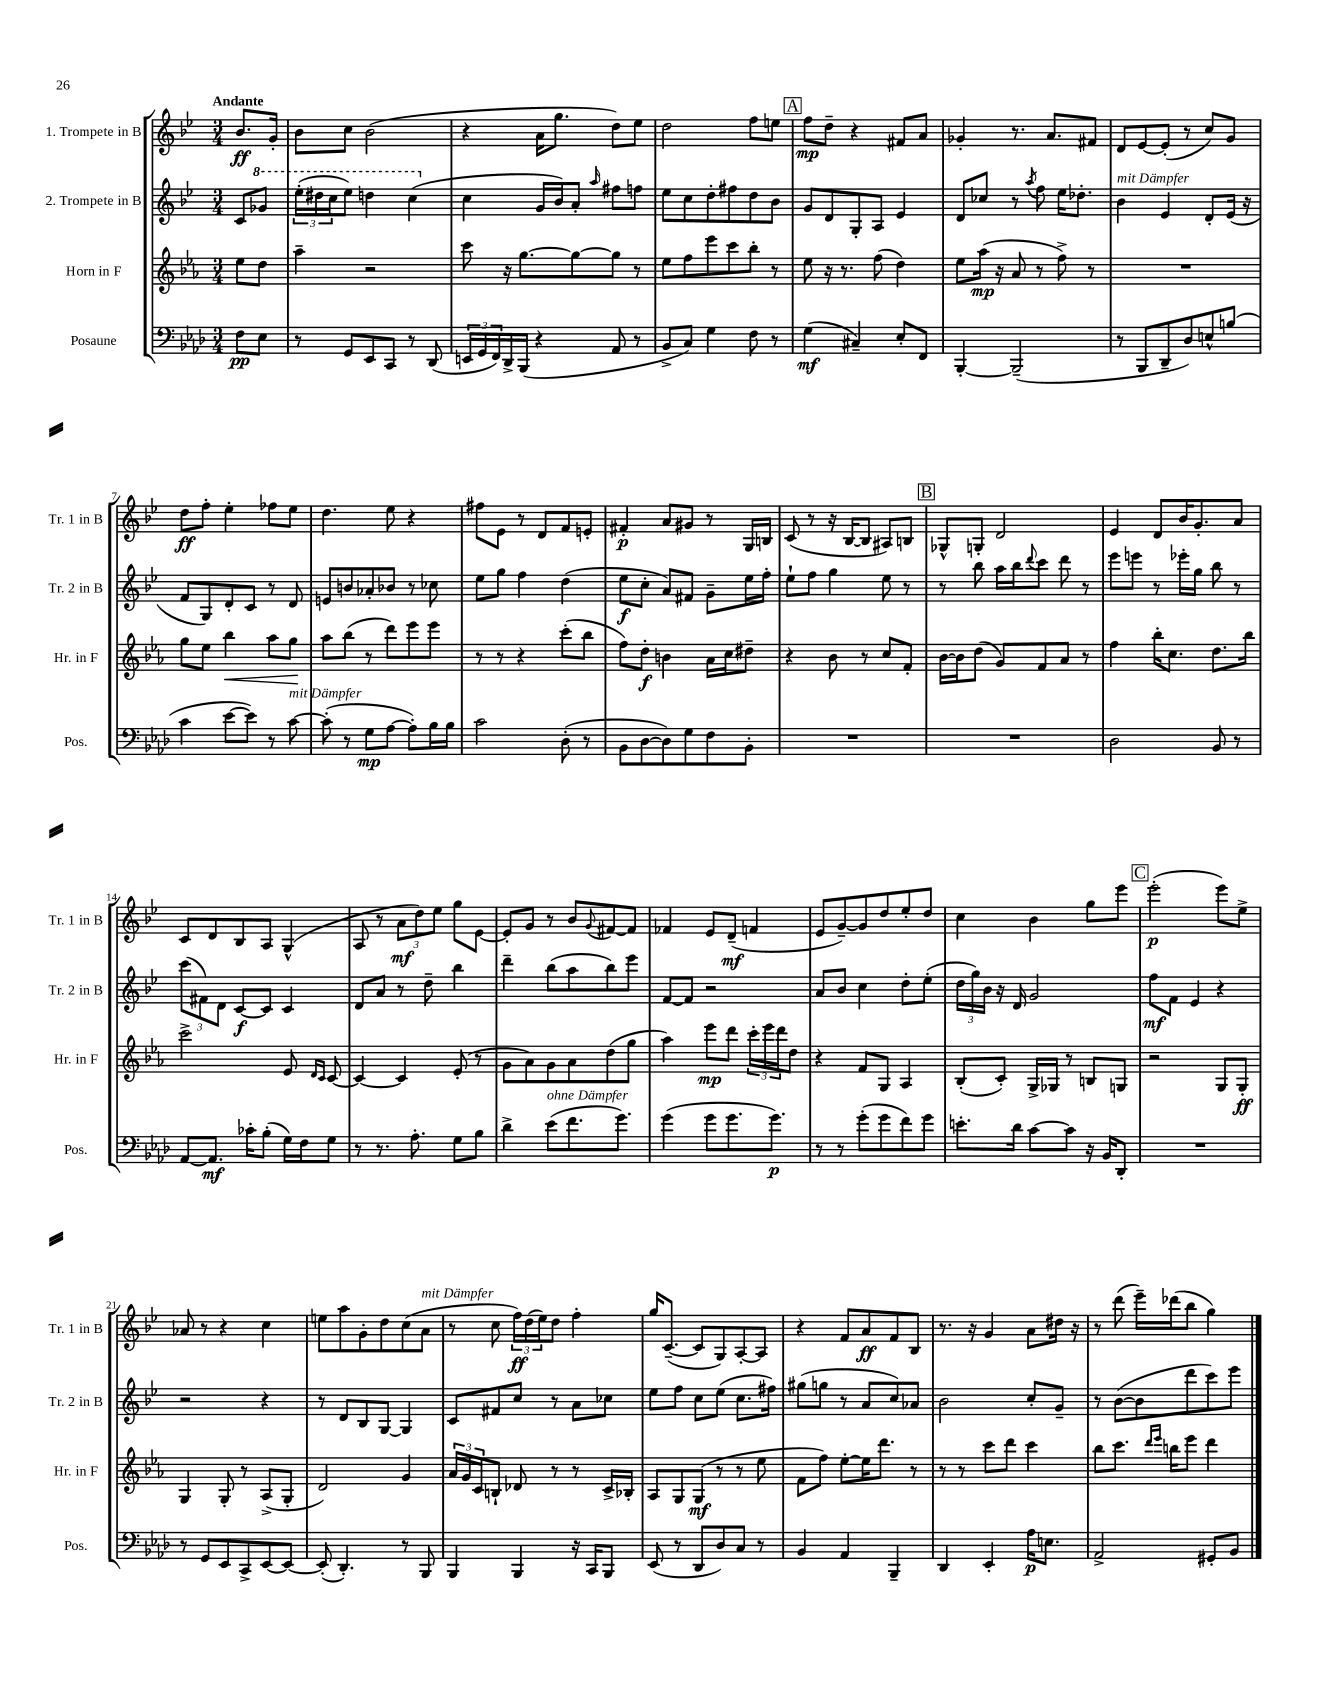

**kern	**dynam	**kern	**dynam	**kern	**dynam	**kern	**dynam
*part4	*part4	*part3	*part3	*part2	*part2	*part1	*part1
*staff4	*staff4	*staff3	*staff3	*staff2	*staff2	*staff1	*staff1
*I"Posaune	*	*I"Horn in F	*	*I"2. Trompete in B	*	*I"1. Trompete in B	*
*I'Pos.	*	*I'Hr. in F	*	*I'Tr. 2 in B	*	*I'Tr. 1 in B	*
*clefF4	*	*clefG2	*	*clefG2	*	*clefG2	*
*k[b-e-a-d-]	*	*k[b-e-a-]	*	*k[b-e-]	*	*k[b-e-]	*
*M3/4	*	*M3/4	*	*M3/4	*	*M3/4	*
=	=	=	=	=	=	=	=
!	!	!	!	!	!	!LO:TX:a:B:t=Andante	!
8F\L	pp	8ee-\L	.	8c/L	.	8.b-/L	ff
*	*	*	*	*8va	*	*	*
8E-\J	.	8dd\J	.	8gg-X/J	.	.	.
.	.	.	.	.	.	16g'/Jk	.
=1	=1	=1	=1	=1	=1	=1	=1
8r	.	4aa-~\	.	(24eee-'\LL	.	8b-\L	.
.	.	.	.	24ddd#X\	.	.	.
.	.	.	.	24ccc\J	.	.	.
8GG/L	.	.	.	8eee-\J)	.	8cc\J	.
8EE-/	.	2r	.	4dddn\	.	(2b-\	.
8CC/J	.	.	.	.	.	.	.
8r	.	.	.	(4ccc\	.	.	.
(8DD-/	.	.	.	.	.	.	.
=2	=2	=2	=2	=2	=2	=2	=2
*	*	*	*	*X8va	*	*	*
24EEn/LL	.	8ccc\	.	4cc\	.	4r	.
24GG/	.	.	.	.	.	.	.
24FF/)	.	.	.	.	.	.	.
16DD-^/	.	16r	.	.	.	.	.
(16BBB-/JJ	.	[8.gg\L	.	.	.	.	.
4r	.	.	.	16g/LL	.	16a\KL	.
.	.	.	.	16b-/J)	.	8.gg\J	.
.	.	8gg\_	.	8a'/J	.	.	.
.	.	.	.	16qqaa/	.	.	.
8AA-/	.	8gg\J]	.	8ff#X\L	.	8dd\L)	.
8r	.	8r	.	8ffn\J	.	8ee-\J	.
=3	=3	=3	=3	=3	=3	=3	=3
8BB-^/L	.	8ee-\L	.	8ee-\L	.	2dd\	.
8C/J)	.	8ff\	.	8cc\	.	.	.
4G\	.	8eee-\	.	8dd'\	.	.	.
.	.	8ccc\	.	8ff#X\	.	.	.
8F\	.	8bb-'\J	.	8dd\	.	8ff\L	.
8r	.	8r	.	8b-\J	.	8een\J	.
!!LO:REH:place=s1:t=A
=4	=4	=4	=4	=4	=4	=4	=4
(4G\	mf	8ee-\	.	8g/L	.	8ff\L	mp
.	.	16r	.	8d/	.	8dd~\J	.
.	.	8.r	.	.	.	.	.
4C#X~/)	.	.	.	8G'/	.	4r	.
.	.	(8ff\	.	8A/J	.	.	.
8E-'/L	.	4dd\)	.	4e-/	.	8f#X/L	.
8FF/J	.	.	.	.	.	8a/J	.
=5	=5	=5	=5	=5	=5	=5	=5
[4BBB-'/	.	8ee-\L	.	8d/L	.	4g-X'/	.
.	.	(16aa-\Jk	mp	8cc-X/J	.	.	.
.	.	16r	.	.	.	.	.
(2BBB-~/]	.	8a-/	.	8r	.	8.r	.
.	.	.	.	8qaa/	.	.	.
.	.	8r	.	8ff\	.	.	.
.	.	.	.	.	.	8.a/L	.
.	.	8ff^\)	.	16ee-\KL	.	.	.
.	.	.	.	8.dd-X'\J	.	.	.
.	.	8r	.	.	.	8f#X/J	.
=6	=6	=6	=6	=6	=6	=6	=6
!	!	!	!	!LO:TX:a:i:t=mit Dämpfer	!	!	!
8r	.	2.r	.	4b-\	.	8d/L	.
8BBB-/L	.	.	.	.	.	[8e-/	.
8DD-~/	.	.	.	4e-/	.	(8e-'/J]	.
8D-/)	.	.	.	.	.	8r	.
8En^^/	.	.	.	8d'/L	.	8cc/L)	.
(8Bn/J	.	.	.	(16e-/Jk	.	8g/J	.
.	.	.	.	16r	.	.	.
!!LO:LB:g=z
=7	=7	=7	=7	=7	=7	=7	=7
4c\	.	8gg\L	.	8f/L	.	8dd\L	ff
.	.	8ee-\J	.	8G/)	.	8ff'\J	.
!	!	!	!LO:HP:b	!	!	!	!
[8e-\L	.	4bb-\	<	8d'/	.	4ee-'\	.
8e-\J])	.	.	.	8c/J	.	.	.
8r	.	8aa-\L	.	8r	.	8ff-X\L	.
!LO:TX:a:i:t=mit Dämpfer	!	!	!	!	!	!	!
[8c\	.	8gg\J	.	8d/	.	8ee-\J	.
.	.	.	[	.	.	.	.
=8	=8	=8	=8	=8	=8	=8	=8
(8c'\]	.	8aa-\L	.	8en/L	.	4.dd\	.
8r	.	(8bb-\J	.	8bn/	.	.	.
8G\L	mp	8r	.	8a-X'/	.	.	.
[8A-\J	.	8ddd\L)	.	8b-X/J	.	8ee-\	.
8A-'\L])	.	8eee-\	.	8r	.	4r	.
16B-\L	.	8eee-\J	.	8cc-X\	.	.	.
16B-\JJ	.	.	.	.	.	.	.
=9	=9	=9	=9	=9	=9	=9	=9
2c\	.	8r	.	8ee-\L	.	8ff#X\L	.
.	.	8r	.	8gg\J	.	8e-\J	.
.	.	4r	.	4ff\	.	8r	.
.	.	.	.	.	.	8d/L	.
(8D-'\	.	(8ccc'\L	.	(4dd\	.	8f/	.
8r	.	8bb-\J	.	.	.	8en'/J	.
=10	=10	=10	=10	=10	=10	=10	=10
8BB-\L	.	8ff\L)	.	8ee-\L	f	4f#X'/	p
[8D-\	.	8dd'\J	f	8cc'\J	.	.	.
8D-\])	.	4bn\	.	8a/L)	.	8a/L	.
8G\	.	.	.	8f#X/J	.	8g#X/J	.
8F\	.	16a-\LL	.	8g~\L	.	8r	.
.	.	16cc\J	.	.	.	.	.
8BB-'\J	.	8dd#X~\J	.	16ee-\L	.	16G/LL	.
.	.	.	.	16ff'\JJ	.	16Bn/JJ	.
=11	=11	=11	=11	=11	=11	=11	=11
2.r	.	4r	.	8ee-`\L	.	(8c/	.
.	.	.	.	8ff\J	.	8r	.
.	.	8b-\	.	4gg\	.	16r	.
.	.	.	.	.	.	[16B-/KL	.
.	.	8r	.	.	.	8B-/J]	.
.	.	8cc/L	.	8ee-\	.	8A#X/L)	.
.	.	8f'/J	.	8r	.	8Bn/J	.
!!LO:REH:place=s1:t=B
=12	=12	=12	=12	=12	=12	=12	=12
2.r	.	[16b-\LL	.	8r	.	8G-X^^/L	.
.	.	16b-\J]	.	.	.	.	.
.	.	(8dd\J	.	8bb-\	.	8Gn'/J	.
.	.	8g/L)	.	16aa\LL	.	2d/	.
.	.	.	.	16bb-\J	.	.	.
.	.	.	.	8qqddd/	.	.	.
.	.	8f/	.	8ccc\J	.	.	.
.	.	8a-/J	.	8ddd\	.	.	.
.	.	8r	.	8r	.	.	.
=13	=13	=13	=13	=13	=13	=13	=13
2D-\	.	4ff\	.	8eee-\L	.	4e-/	.
.	.	.	.	8eeen\J	.	.	.
.	.	16bb-'\KL	.	8r	.	8d/L	.
.	.	8.cc\J	.	.	.	.	.
.	.	.	.	16eee-X'\LL	.	16b-/K	.
.	.	.	.	16gg\JJ	.	8.g'/	.
8BB-/	.	8.dd\L	.	8bb-\	.	.	.
8r	.	.	.	8r	.	8a/J	.
.	.	16bb-\Jk	.	.	.	.	.
!!LO:LB:g=z
=14	=14	=14	=14	=14	=14	=14	=14
[8AA-/L	.	2ccc^\	.	(12ccc\L	.	8c/L	.
.	.	.	.	12f#X\)	.	.	.
8.AA-/J]	mf	.	.	.	.	8d/	.
.	.	.	.	12d\J	.	.	.
.	.	.	.	[8c/L	f	8B-/	.
16c-X'\KL	.	.	.	.	.	.	.
(8B-'\J	.	.	.	8c/J]	.	8A/J	.
16G\LL)	.	8e-/	.	4c/	.	(4G^^/	.
16F\J	.	.	.	.	.	.	.
.	.	16qqd/LL	.	.	.	.	.
.	.	16qqc/JJ	.	.	.	.	.
8G\J	.	[8c/	.	.	.	.	.
=15	=15	=15	=15	=15	=15	=15	=15
8r	.	4c/_	.	8d/L	.	8A/	.
8.r	.	.	.	8a/J	.	8r	.
.	.	4c/]	.	8r	.	12a\L	mf
8.A-'\	.	.	.	.	.	.	.
.	.	.	.	.	.	12dd\)	.
.	.	.	.	8dd~\	.	.	.
.	.	.	.	.	.	12ee-\J	.
8G\L	.	(8e-'/	.	4bb-\	.	8gg\L	.
8B-\J	.	8r	.	.	.	[8e-\J	.
=16	=16	=16	=16	=16	=16	=16	=16
4d-^\	.	8g\L	.	4ddd~\	.	8e-'/L]	.
.	.	8a-\)	.	.	.	8g/J	.
!LO:TX:a:i:t=ohne Dämpfer	!	!	!	!	!	!	!
(8e-\L	.	8g\	.	(8bb-\L	.	8r	.
8.f\	.	8a-\	.	8aa\	.	8b-/L	.
.	.	.	.	.	.	8qqg/	.
.	.	(8dd\	.	8bb-\)	.	[8f#X/	.
8.g\J)	.	.	.	.	.	.	.
.	.	8gg\J	.	8eee-\J	.	8f#/J]	.
=17	=17	=17	=17	=17	=17	=17	=17
(4g\	.	4aa-\)	.	[8f/L	.	4f-X/	.
.	.	.	.	8f/J]	.	.	.
8g\L	.	8eee-\L	mp	2r	.	8e-/L	.
8.g\	.	8ddd\J	.	.	.	(8d~/J	mf
.	.	24ccc'\LL	.	.	.	4fn/	.
.	.	24eee-\	.	.	.	.	.
8.g\J)	p	.	.	.	.	.	.
.	.	24ddd\J	.	.	.	.	.
.	.	8dd\J	.	.	.	.	.
=18	=18	=18	=18	=18	=18	=18	=18
8r	.	4r	.	8a/L	.	8e-/L	.
8r	.	.	.	8b-/J	.	[8g~/)	.
(8g'\L	.	8f/L	.	4cc\	.	8g/]	.
8g\	.	8G/J	.	.	.	8dd/	.
8f\)	.	4A-/	.	8dd'\L	.	8ee-'/	.
8g\J	.	.	.	(8ee-'\J	.	8dd/J	.
=19	=19	=19	=19	=19	=19	=19	=19
8.en'\L	.	(8B-'/L	.	24dd\LL	.	4cc\	.
.	.	.	.	24gg\)	.	.	.
.	.	.	.	24b-\JJ	.	.	.
.	.	8c'/J)	.	16r	.	.	.
16d-\Jk	.	.	.	16d/	.	.	.
[8c\L	.	16G^/LL	.	2g/	.	4b-\	.
.	.	16G-X/JJ	.	.	.	.	.
8c\J]	.	8r	.	.	.	.	.
16r	.	8Bn/L	.	.	.	8gg\L	.
16BB-/KL	.	.	.	.	.	.	.
8DD-'/J	.	8Gn/J	.	.	.	8eee-\J	.
!!LO:REH:place=s1:t=C
=20	=20	=20	=20	=20	=20	=20	=20
2.r	.	2r	.	8ff\L	mf	(2eee-'\	p
.	.	.	.	8f\J	.	.	.
.	.	.	.	4e-/	.	.	.
.	.	8G/L	.	4r	.	8eee-\L)	.
.	.	8G'/J	ff	.	.	8ee-^\J	.
!!LO:LB:g=z
=21	=21	=21	=21	=21	=21	=21	=21
8r	.	4G/	.	2r	.	8a-X/	.
8GG/L	.	.	.	.	.	8r	.
8EE-/	.	8G'/	.	.	.	4r	.
8CC^/	.	8r	.	.	.	.	.
[8EE-/	.	(8A-^/L	.	4r	.	4cc\	.
8EE-/J_	.	8G'/J	.	.	.	.	.
=22	=22	=22	=22	=22	=22	=22	=22
(8EE-'/]	.	2d/)	.	8r	.	8een\L	.
4.DD-'/)	.	.	.	8d/L	.	8aa\	.
.	.	.	.	8B-/	.	8g'\	.
.	.	.	.	[8G/J	.	8dd\	.
8r	.	4g/	.	4G/]	.	(8cc\	.
!	!	!	!	!	!	!LO:TX:a:i:t=mit Dämpfer	!
8BBB-/	.	.	.	.	.	8a\J	.
=23	=23	=23	=23	=23	=23	=23	=23
4BBB-/	.	24a-/LL	.	8c/L	.	8r	.
.	.	24g/	.	.	.	.	.
.	.	24c/J	.	.	.	.	.
.	.	8Bn`/J	.	8f#X/	.	8cc\	.
4BBB-/	.	8d-X/	.	8cc/J	.	24ff\LL)	ff
.	.	.	.	.	.	(24dd\	.
.	.	.	.	.	.	24ee-\J)	.
.	.	8r	.	8r	.	8dd\J	.
16r	.	8r	.	8a\L	.	4ff'\	.
16CC/KL	.	.	.	.	.	.	.
8BBB-/J	.	16c^/LL	.	8cc-X\J	.	.	.
.	.	16B-X'/JJ	.	.	.	.	.
=24	=24	=24	=24	=24	=24	=24	=24
(8EE-/	.	8A-/L	.	8ee-\L	.	16gg/KL	.
.	.	.	.	.	.	([8.c~/J	.
8r	.	8G/	.	8ff\J	.	.	.
8DD-/L	.	(8G/J	mf	8cc\L	.	8c/L]	.
8D-/)	.	8r	.	(8ee-\J	.	8G/)	.
8C/J	.	8r	.	8.cc\L	.	[8A'/	.
8r	.	8ee-\	.	.	.	8A/J]	.
.	.	.	.	16ff#X\Jk)	.	.	.
=25	=25	=25	=25	=25	=25	=25	=25
4BB-/	.	8f\L	.	(8gg#X\L	.	4r	.
.	.	8ff\J)	.	8ggn\J	.	.	.
4AA-/	.	[8ee-'\L	.	8r	.	8f/L	.
.	.	16ee-\K]	.	8a/L	.	8a/	ff
.	.	8.ddd\J	.	.	.	.	.
4BBB-~/	.	.	.	8cc/)	.	8f/	.
.	.	8r	.	8a-X/J	.	8B-/J	.
=26	=26	=26	=26	=26	=26	=26	=26
4DD-/	.	8r	.	2b-\	.	8.r	.
.	.	8r	.	.	.	.	.
.	.	.	.	.	.	16r	.
4EE-'/	.	8ccc\L	.	.	.	4g/	.
.	.	8ddd\J	.	.	.	.	.
16A-\KL	p	4ccc\	.	8cc'/L	.	8a\L	.
8.En\J	.	.	.	.	.	.	.
.	.	.	.	8g~/J	.	16dd#X\Jk	.
.	.	.	.	.	.	16r	.
=27	=27	=27	=27	=27	=27	=27	=27
2AA-^/	.	8bb-\L	.	8r	.	8r	.
.	.	8.ccc\J	.	([8b-\L	.	(8ddd\	.
.	.	.	.	8b-\]	.	16eee-~\LL)	.
.	.	16qqddd/LL	.	.	.	.	.
.	.	16qqeee-/JJ	.	.	.	.	.
.	.	16bbn\KL	.	.	.	(16ddd-X\J	.
.	.	8eee-\J	.	8ddd\	.	8bb-\J	.
8GG#X'/L	.	4ddd\	.	8ccc\)	.	4gg\)	.
8BB-/J	.	.	.	8eee-\J	.	.	.
==	==	==	==	==	==	==	==
*-	*-	*-	*-	*-	*-	*-	*-
